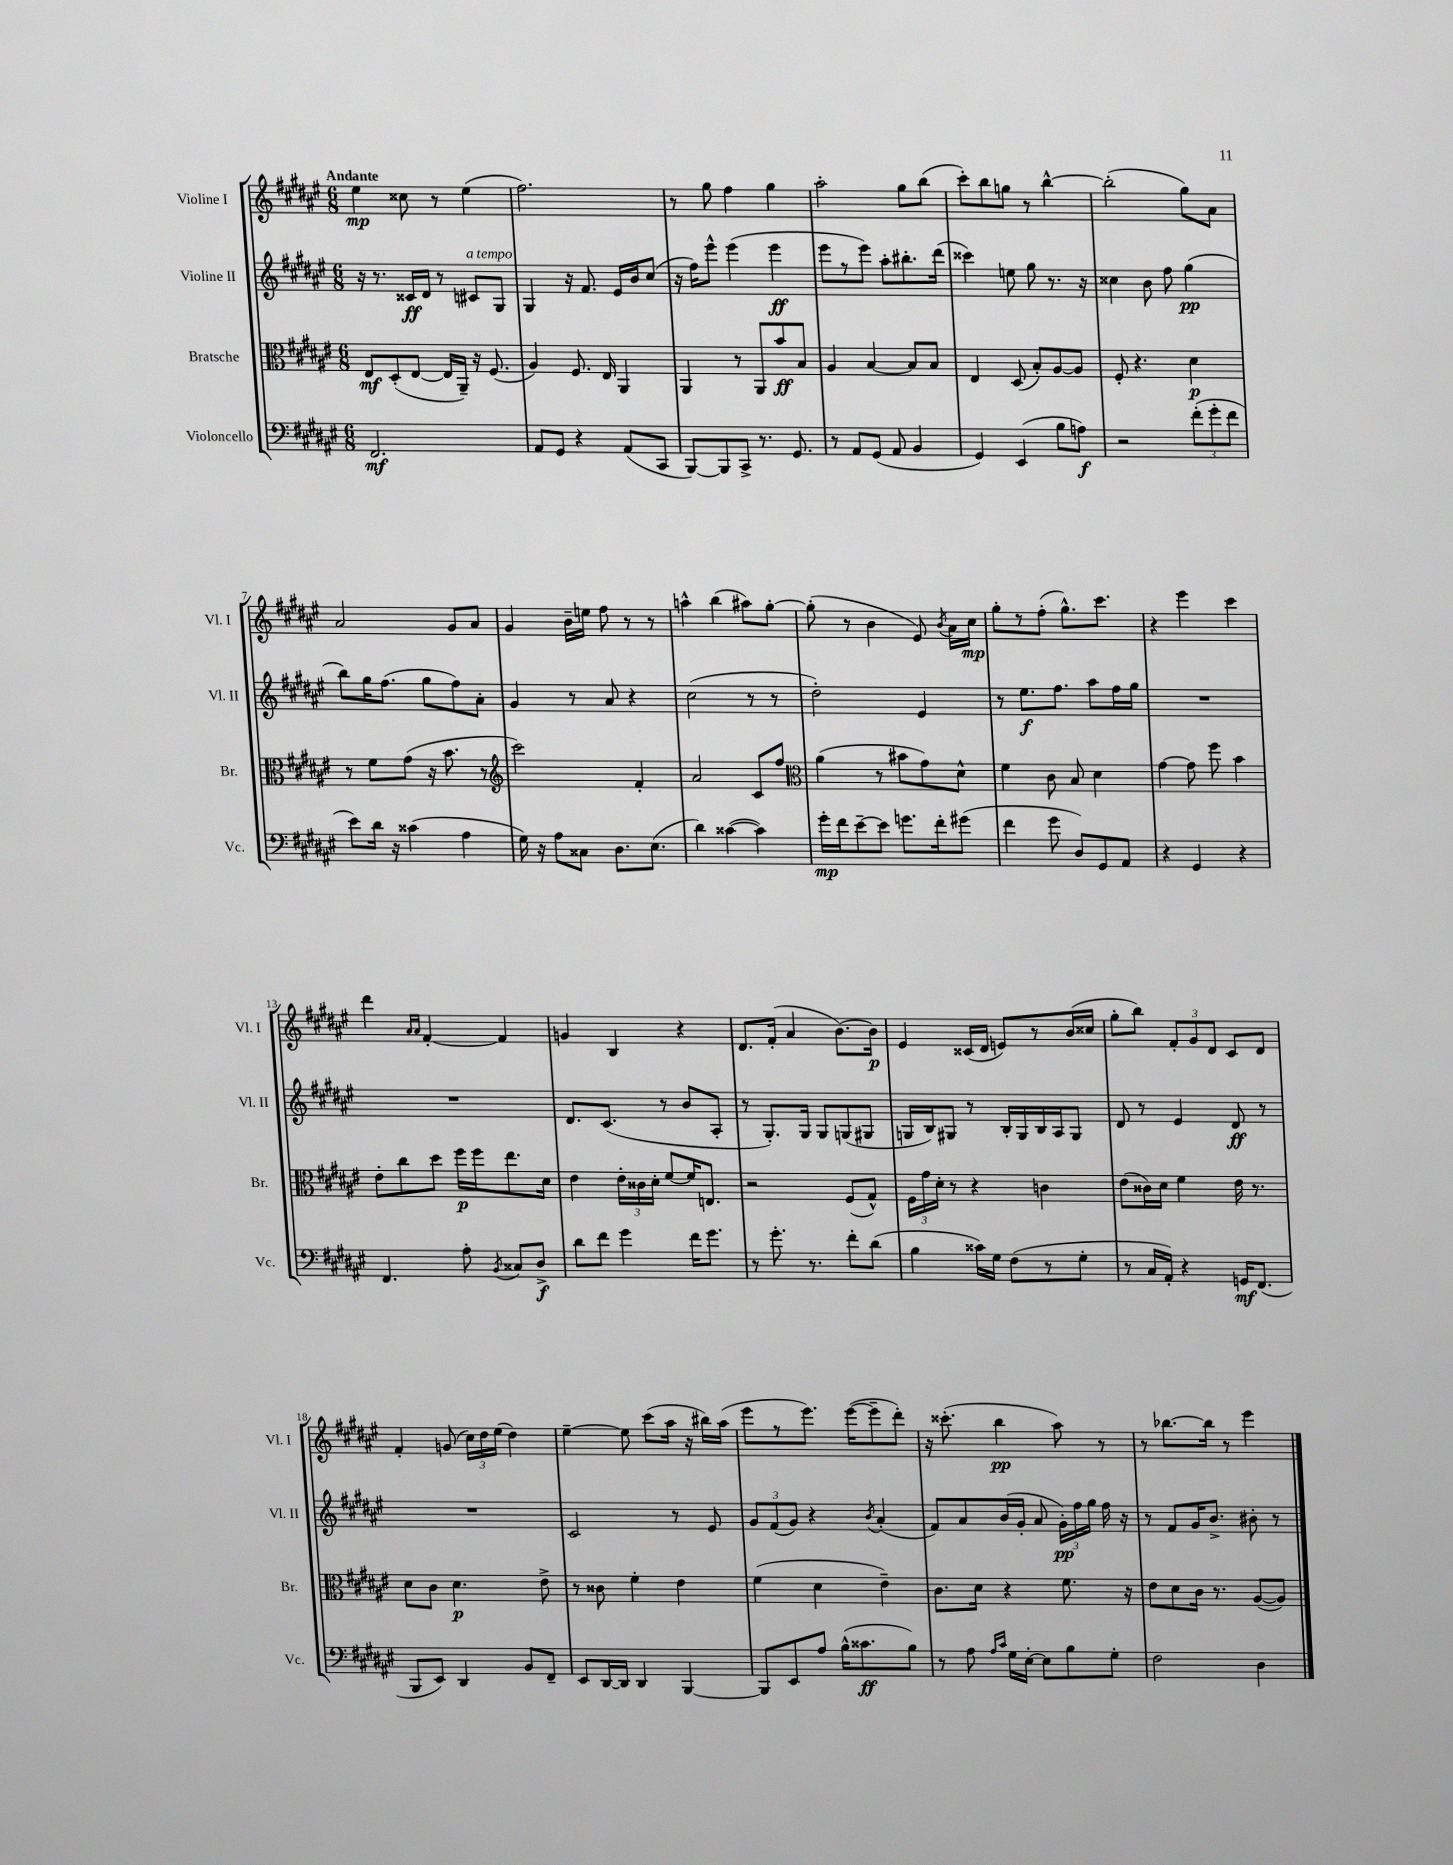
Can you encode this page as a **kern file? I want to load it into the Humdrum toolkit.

**kern	**dynam	**kern	**dynam	**kern	**dynam	**kern	**dynam
*part4	*part4	*part3	*part3	*part2	*part2	*part1	*part1
*staff4	*staff4	*staff3	*staff3	*staff2	*staff2	*staff1	*staff1
*I"Violoncello	*	*I"Bratsche	*	*I"Violine II	*	*I"Violine I	*
*I'Vc.	*	*I'Br.	*	*I'Vl. II	*	*I'Vl. I	*
*clefF4	*	*clefC3	*	*clefG2	*	*clefG2	*
*k[f#c#g#d#a#e#]	*	*k[f#c#g#d#a#e#]	*	*k[f#c#g#d#a#e#]	*	*k[f#c#g#d#a#e#]	*
*M6/8	*	*M6/8	*	*M6/8	*	*M6/8	*
=1	=1	=1	=1	=1	=1	=1	=1
!	!	!	!	!	!	!LO:TX:a:B:t=Andante	!
2.FF#/	mf	8E#/L	mf	16r	.	4ee#\	mp
.	.	.	.	8.r	.	.	.
.	.	(8D#'/	.	.	.	.	.
.	.	[8E#/J	.	16c##X/LL	ff	8cc##X\	.
.	.	.	.	16d#/JJ	.	.	.
.	.	16E#/LL]	.	8r	.	8r	.
.	.	16AA#~/JJ)	.	.	.	.	.
!	!	!	!	!LO:TX:a:i:t=a tempo	!	!	!
.	.	16r	.	8c#X/L	.	(4ee#\	.
.	.	(8.F#/	.	.	.	.	.
.	.	.	.	8G#/J	.	.	.
=2	=2	=2	=2	=2	=2	=2	=2
8AA#/L	.	4A#/)	.	4G#/	.	2.ff#\)	.
8GG#/J	.	.	.	.	.	.	.
4r	.	8.F#/	.	16r	.	.	.
.	.	.	.	8.f#/	.	.	.
.	.	16E#/	.	.	.	.	.
(8AA#/L	.	4AA#/	.	16e#/LL	.	.	.
.	.	.	.	16b/J	.	.	.
8CC#/J	.	.	.	(8cc#/J	.	.	.
=3	=3	=3	=3	=3	=3	=3	=3
[8BBB/L)	.	4AA#/	.	16r	.	8r	.
.	.	.	.	16ff#\KL)	.	.	.
8BBB/]	.	.	.	8eee#^^\J	.	8gg#\	.
8CC#^/J	.	8r	.	(4eee#\	.	4ff#\	.
8.r	.	8AA#/L	.	.	.	.	.
.	.	8b/	ff	4eee#\	ff	4gg#\	.
8.GG#/	.	.	.	.	.	.	.
.	.	8B/J	.	.	.	.	.
=4	=4	=4	=4	=4	=4	=4	=4
8r	.	4A#/	.	8eee#\L	.	2aa#'\	.
8AA#/L	.	.	.	8r	.	.	.
(8GG#/J	.	[4B/	.	8eee#\J)	.	.	.
8AA#/	.	.	.	8aa#'\L	.	.	.
4BB/	.	8B/L]	.	8.bb#X'\	.	8gg#\L	.
.	.	8B/J	.	.	.	(8bb\J	.
.	.	.	.	(16ddd#\Jk	.	.	.
=5	=5	=5	=5	=5	=5	=5	=5
4GG#/)	.	4E#/	.	4ccc##X\)	.	8ccc#'\L)	.
.	.	.	.	.	.	8bb\	.
(4EE#/	.	(8D#/	.	8een\	.	8ggn\J	.
.	.	8B'/L)	.	8gg#\	.	8r	.
8B\L	.	[8A#/	.	8.r	.	[4bb^^\	.
8An\J)	f	8A#/J]	.	.	.	.	.
.	.	.	.	16r	.	.	.
=6	=6	=6	=6	=6	=6	=6	=6
2r	.	8F#'/	.	4cc##X\	.	(2bb'\]	.
.	.	4.r	.	.	.	.	.
.	.	.	.	8b\	.	.	.
.	.	.	.	8ff#\	.	.	.
(12f#'\L	.	4d#\	p	(4gg#\	pp	8gg#\L)	.
12g#'\	.	.	.	.	.	.	.
.	.	.	.	.	.	8a#\J	.
12f#\J	.	.	.	.	.	.	.
!!LO:LB:g=z
=7	=7	=7	=7	=7	=7	=7	=7
8e#\L)	.	8r	.	8bb\L)	.	2a#/	.
16d#\Jk	.	8f#\L	.	16gg#\K	.	.	.
16r	.	.	.	(8.ff#\J	.	.	.
(4c##X\	.	(8g#\J	.	.	.	.	.
.	.	16r	.	8gg#\L	.	.	.
.	.	8.b\	.	.	.	.	.
4A#\	.	.	.	8ff#\)	.	8g#/L	.
.	.	8r	.	8a#'\J	.	8a#/J	.
=8	=8	=8	=8	=8	=8	=8	=8
*	*	*clefG2	*	*	*	*	*
16G#\)	.	2ccc#\)	.	4g#/	.	4g#/	.
16r	.	.	.	.	.	.	.
8A#\L	.	.	.	.	.	.	.
8C##X\J	.	.	.	8r	.	16b~\LL	.
.	.	.	.	.	.	16een\JJ	.
8.D#\L	.	.	.	8a#/	.	8ff#\	.
.	.	4f#'/	.	4r	.	8r	.
(8.E#\J	.	.	.	.	.	.	.
.	.	.	.	.	.	8r	.
=9	=9	=9	=9	=9	=9	=9	=9
4d#\)	.	2a#/	.	(2cc#\	.	4aan^^\	.
([4c##X\	.	.	.	.	.	(4bb\	.
4c##\])	.	8c#/L	.	8r	.	8aa#X\L)	.
.	.	8ff#/J	.	8r	.	[8gg#'\J	.
=10	=10	=10	=10	=10	=10	=10	=10
*	*	*clefC3	*	*	*	*	*
16g#'\LL	mp	(4a#\	.	2dd#'\)	.	(8gg#'\]	.
16f#\J	.	.	.	.	.	.	.
[8e#~\	.	.	.	.	.	8r	.
8e#\J]	.	8r	.	.	.	4b\	.
8.gn\L	.	8b#X\L	.	.	.	.	.
.	.	8g#\)	.	4e#/	.	8e#/)	.
16f#'\k	.	.	.	.	.	.	.
.	.	.	.	.	.	8qb/	.
(8g#X\J	.	8d#^^\J	.	.	.	16a#\LL	.
.	.	.	.	.	.	16cc#\JJ	mp
=11	=11	=11	=11	=11	=11	=11	=11
4f#\	.	4f#\	.	8r	.	8gg#'\L	.
.	.	.	.	8.ee#\L	f	8r	.
8g#\	.	8c#\	.	.	.	(8ff#'\J	.
.	.	.	.	8.ff#\J	.	.	.
8D#/L)	.	8B/	.	.	.	8.gg#^^\L)	.
8GG#/	.	4d#\	.	8aa#\L	.	.	.
.	.	.	.	.	.	8.ccc#\J	.
8AA#/J	.	.	.	16ff#\L	.	.	.
.	.	.	.	16gg#\JJ	.	.	.
=12	=12	=12	=12	=12	=12	=12	=12
4r	.	[4g#\	.	2.r	.	4r	.
4GG#/	.	8g#\]	.	.	.	4eee#\	.
.	.	8ff#\	.	.	.	.	.
4r	.	4b\	.	.	.	4ccc#\	.
!!LO:LB:g=z
=13	=13	=13	=13	=13	=13	=13	=13
4.FF#/	.	8e#'\L	.	2.r	.	4ddd#\	.
.	.	8cc#\	.	.	.	.	.
.	.	.	.	.	.	16qqa#/LL	.
.	.	.	.	.	.	16qqa#/JJ	.
.	.	8dd#\J	.	.	.	[4f#'/	.
8A#'\	.	16ff#\LL	p	.	.	.	.
.	.	16ff#\J	.	.	.	.	.
8qBB/	.	.	.	.	.	.	.
8C##X/L	.	8.ee#\	.	.	.	4f#/]	.
8D#^/J	f	.	.	.	.	.	.
.	.	16d#\Jk	.	.	.	.	.
=14	=14	=14	=14	=14	=14	=14	=14
8d#\L	.	4e#\	.	8.d#/L	.	4gn/	.
8f#\J	.	.	.	.	.	.	.
.	.	.	.	(8.c#/J	.	.	.
4g#\	.	24e#'\LL	.	.	.	4B/	.
.	.	24c##X\	.	.	.	.	.
.	.	24d#'\JJ	.	.	.	.	.
.	.	[8f#/L	.	8r	.	.	.
16f#\KL	.	16f#/K]	.	8b/L	.	4r	.
8.g#\J	.	8.En/J	.	.	.	.	.
.	.	.	.	8A#'/J	.	.	.
=15	=15	=15	=15	=15	=15	=15	=15
8r	.	2r	.	8r	.	8.d#/L	.
8.g#'\	.	.	.	8.G#'/L)	.	.	.
.	.	.	.	.	.	(16f#'/Jk	.
.	.	.	.	.	.	4a#/	.
8.r	.	.	.	16G#/Jk	.	.	.
.	.	.	.	8G#/L	.	.	.
8f#'\L	.	(8F#/L	.	(8Gn/	.	[8.b\L)	.
(8d#\J	.	8G#^^/J)	.	8G#X/J	.	.	.
.	.	.	.	.	.	16b\Jk]	p
=16	=16	=16	=16	=16	=16	=16	=16
4B\	.	24F#\LL	.	16Gn/LL	.	4e#/	.
.	.	24g#\	.	.	.	.	.
.	.	.	.	16B/J)	.	.	.
.	.	24d#'\JJ	.	.	.	.	.
.	.	8r	.	8G#X/J	.	.	.
16c##X\LL)	.	4r	.	8r	.	(16c##X/LL	.
16G#\JJ	.	.	.	.	.	16d#/JJ	.
(8F#\L	.	.	.	16B'/LL	.	8en/L)	.
.	.	.	.	16G#/	.	.	.
8r	.	4cn\	.	16B/	.	8r	.
.	.	.	.	16A#/J	.	.	.
8G#'\J	.	.	.	8G#/J	.	(16b/L	.
.	.	.	.	.	.	16cc##X/JJ	.
=17	=17	=17	=17	=17	=17	=17	=17
8r	.	(8e#\L	.	8d#/	.	8gg#'\L	.
16C#/LL	.	16c##X\L)	.	8r	.	8bb\J)	.
16AA#'/JJ)	.	16d#\JJ	.	.	.	.	.
4r	.	4f#\	.	4e#/	.	12f#'/L	.
.	.	.	.	.	.	12g#/	.
.	.	.	.	.	.	12d#/J	.
16GGn/KL	mf	16e#\	.	8d#/	ff	8c#/L	.
(8.FF#/J	.	8.r	.	.	.	.	.
.	.	.	.	8r	.	8d#/J	.
!!LO:LB:g=z
=18	=18	=18	=18	=18	=18	=18	=18
8BBB/L	.	8d#\L	.	2.r	.	4f#'/	.
8EE#/J)	.	8c#\J	.	.	.	.	.
4DD#/	.	4.d#\	p	.	.	(8gn/	.
.	.	.	.	.	.	24cc#\LL)	.
.	.	.	.	.	.	24dd#\	.
.	.	.	.	.	.	(24ee#\JJ	.
8BB/L	.	.	.	.	.	4dd#\)	.
8FF#~/J	.	8e#^\	.	.	.	.	.
=19	=19	=19	=19	=19	=19	=19	=19
8EE#/L	.	8r	.	2c#/	.	[4ee#~\	.
[16DD#/L	.	8c##X\	.	.	.	.	.
16DD#/JJ]	.	.	.	.	.	.	.
4DD#/	.	4f#'\	.	.	.	8ee#\]	.
.	.	.	.	.	.	(8ccc#\L	.
[4BBB/	.	4e#\	.	8r	.	16aa#\Jk	.
.	.	.	.	.	.	16r	.
.	.	.	.	8e#/	.	16bb#X\LL)	.
.	.	.	.	.	.	(16aa#\JJ	.
=20	=20	=20	=20	=20	=20	=20	=20
8BBB/L]	.	(4f#\	.	12g#/L	.	8eee#\L	.
.	.	.	.	(12f#/	.	.	.
8EE#/	.	.	.	.	.	8r	.
.	.	.	.	12g#/J)	.	.	.
8A#/J	.	4d#\	.	4r	.	8.eee#\J)	.
(16B^^\KL	.	.	.	.	.	.	.
8.c##X\	ff	.	.	.	.	([16eee#\KL	.
.	.	.	.	8qb/	.	.	.
.	.	4e#~\)	.	(4a#'/	.	8eee#~\]	.
8B\J)	.	.	.	.	.	8ddd#'\J)	.
=21	=21	=21	=21	=21	=21	=21	=21
8r	.	8.c#\L	.	8f#/L)	.	16r	.
.	.	.	.	.	.	(8.ccc##X'\	.
8A#\	.	.	.	8a#/	.	.	.
.	.	16d#\Jk	.	.	.	.	.
16qqA#/LL	.	.	.	.	.	.	.
16qqc#/JJ	.	.	.	.	.	.	.
16G#\LL	.	4r	.	(16b/L	.	4bb\	pp
[16E#'\JJ	.	.	.	16g#'/JJ	.	.	.
8E#\L]	.	.	.	8a#/	.	.	.
8B\	.	8.f#\	.	24g#'\LL)	pp	8aa#\)	.
.	.	.	.	24ff#\	.	.	.
.	.	.	.	24gg#\JJ	.	.	.
8G#'\J	.	.	.	16ff#\	.	8r	.
.	.	16r	.	16r	.	.	.
=22	=22	=22	=22	=22	=22	=22	=22
2F#\	.	8e#\L	.	8r	.	8r	.
.	.	8d#\	.	8f#/L	.	[8.bb-X\L	.
.	.	16c#\Jk	.	16g#/K	.	.	.
.	.	8.r	.	8.b^/J	.	16bb-\Jk]	.
.	.	.	.	.	.	8r	.
4D#\	.	([8A#/L	.	8b#X'\	.	4eee#\	.
.	.	8A#/J])	.	8r	.	.	.
==	==	==	==	==	==	==	==
*-	*-	*-	*-	*-	*-	*-	*-
